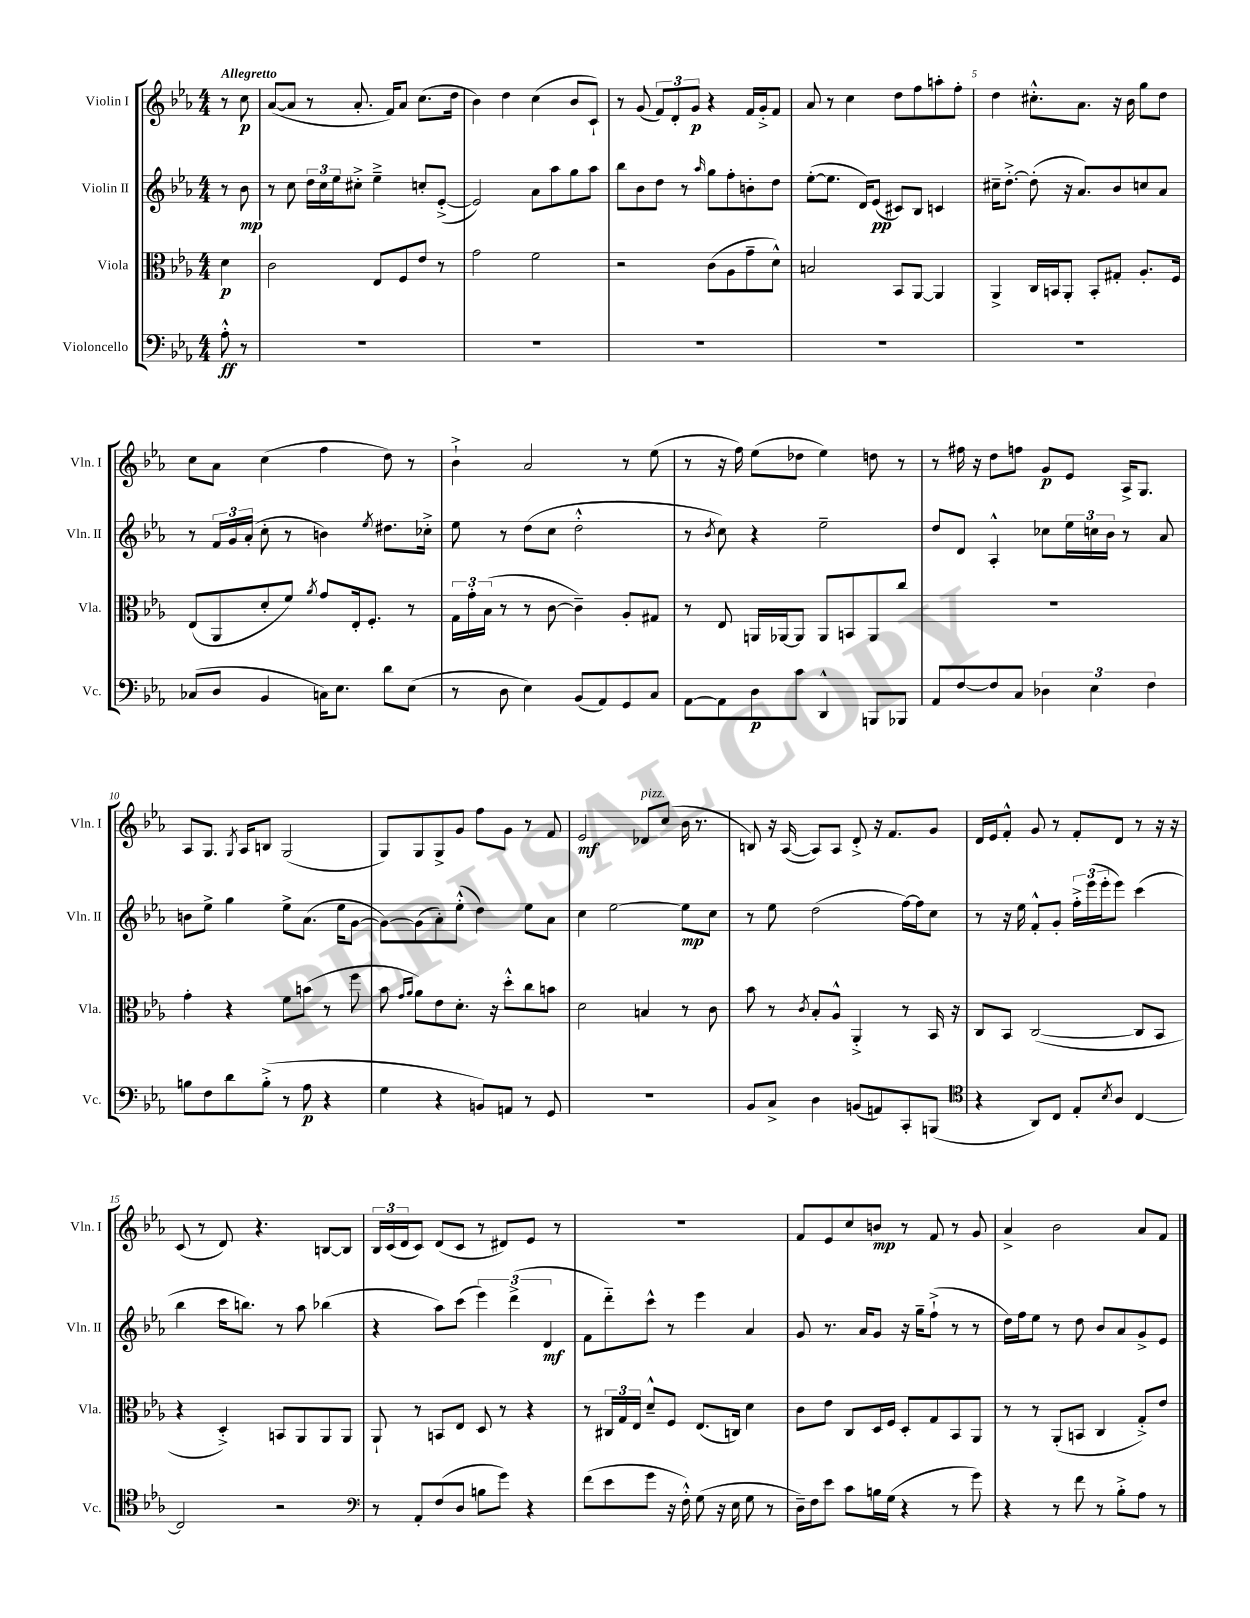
<<
\new StaffGroup <<
\new Staff = "s0" \with { instrumentName = "Violin I" shortInstrumentName = "Vln. I" } {
    \clef treble \key ees \major \numericTimeSignature \time 4/4 \partial 4 \tempo "Allegretto"
    r8 c''8\p |
    aes'8~( aes'8 r8 aes'8.-. f'16) aes'8 c''8.( d''16 |
    bes'4) d''4 c''4( bes'8 c'8-!) |
    r8 g'8( \tuplet 3/2 { f'8) d'8-. g'8\p } r4 f'16 g'16-.-> f'8 |
    aes'8 r8 c''4 d''8 f''8 a''8-. f''8-. |
    d''4 cis''8.-.-^ aes'8. r16 bes'16 g''8 d''8 |
    c''8 aes'8 c''4( f''4 d''8) r8 |
    bes'4-!-> aes'2 r8 ees''8( |
    r8 r16 f''16) ees''8( des''8 ees''4) d''8 r8 |
    r8 fis''16 r16 d''8 f''8 g'8\p ees'8 aes16-> g8. |
    aes8 g8. \acciaccatura { g8 } aes16 b8 g2( |
    g8) g8 g8-> g'8 f''8 g'8 r8 f'8 |
    ees'2\mf des'8^\markup { \italic "pizz." } c''8( bes'16 r8. |
    b8) r16 aes16~( aes8) aes8 d'8-.-> r16 f'8. g'8 |
    d'16 ees'16 f'8-.-^ g'8 r8 f'8-. d'8 r8 r16 r16 |
    c'8( r8 d'8) r4. b8~ b8 |
    \tuplet 3/2 { bes16 c'16( d'16 } c'8) d'8( c'8 r8 dis'8) ees'8 r8 |
    R1 |
    f'8 ees'8 c''8 b'8\mp r8 f'8 r8 g'8 |
    aes'4-> bes'2 aes'8 f'8 \bar "|." |
}
\new Staff = "s1" \with { instrumentName = "Violin II" shortInstrumentName = "Vln. II" } {
    \clef treble \key ees \major \numericTimeSignature \time 4/4 \partial 4
    r8 bes'8\mp |
    r8 c''8 \tuplet 3/2 { d''16 c''16 ees''16 } cis''8-.-> ees''4---> c''8-. ees'8~-.->( |
    ees'2) aes'8 aes''8 g''8 aes''8 |
    bes''8 bes'8 d''8 r8 \grace { aes''16 } g''8 f''8-. b'8-. d''8 |
    ees''8~-.( ees''8. d'16) ees'8\pp( cis'8) bes8 c'4 |
    cis''16-- d''8.~-.-> d''8-.( r16 aes'8.) bes'8 c''8 aes'8 |
    r8 \tuplet 3/2 { f'16 g'16 aes'16-.( } c''8-. r8 b'4) \acciaccatura { ees''8 } dis''8. ces''16-.-> |
    ees''8 r8 d''8( c''8 d''2-.-^ |
    r8 \acciaccatura { bes'8 } c''8) r4 ees''2-- |
    d''8 d'8 aes4-.-^ ces''8 \tuplet 3/2 { ees''16 c''16 bes'16 } r8 aes'8 |
    b'8 ees''8-> g''4 ees''8-> aes'8.( ees''16 g'8~ |
    g'8~) g'8( aes'8-.) ees''8-.-^( d''4) ees''8 aes'8 |
    c''4 ees''2~ ees''8\mp c''8 |
    r8 ees''8 d''2( f''16~) f''16 c''8 |
    r8 r16 ees''16 f'8-.-^ g'8-. \tuplet 3/2 { f''16-.-> ees'''16( ees'''16-. } ees'''8) c'''4( |
    bes''4 c'''16 b''8.) r8 aes''8 bes''4( |
    r4 aes''8) c'''8( \tuplet 3/2 { ees'''4) d'''4->( d'4\mf } |
    f'8 d'''8-_) c'''8-^ r8 ees'''4 aes'4 |
    g'8 r8. aes'16 g'8 r16 g''16-- f''8-!->( r8 r8 |
    d''16) f''16 ees''8 r8 d''8 bes'8 aes'8 g'8-> ees'8 \bar "|." |
}
\new Staff = "s2" \with { instrumentName = "Viola" shortInstrumentName = "Vla." } {
    \clef alto \key ees \major \numericTimeSignature \time 4/4 \partial 4
    d'4\p |
    c'2 ees8 f8 ees'8 r8 |
    g'2 f'2 |
    r2 c'8( aes8 g'8-- d'8-^) |
    b2 bes,8 aes,8~ aes,4 |
    aes,4-> c16 b,16 aes,8-. b,8-. gis8-. aes8.-. f16 |
    ees8( aes,8 d'8-. f'8) \acciaccatura { aes'8 } g'8 ees16-. f8.-. r8 |
    \tuplet 3/2 { g16 g'16-. bes16( } r8 r8 c'8~ c'4--) aes8-. gis8 |
    r8 ees8 a,16 aes,16~ aes,8 aes,8 b,8 aes,8 c''8 |
    R1 |
    g'4-. r4 f'8 b'8( r8 f''8 |
    bes'8 \grace { g'16 aes'16 } aes'8) ees'8 d'8.-. r16 d''8-.-^ c''8 b'8 |
    d'2 b4 r8 c'8 |
    bes'8 r8 \acciaccatura { c'8 } bes8-. aes8-^ aes,4-.-> r8 bes,16 r16 |
    c8 bes,8 c2~( c8 bes,8 |
    r4 d4-.->) b,8 aes,8 aes,8 aes,8 |
    aes,8-! r8 b,8 ees8 d8 r8 r4 |
    r8 \tuplet 3/2 { cis16 g16 ees16 } d'8---^ f8 ees8.( c16) d'4 |
    c'8 ees'8 c8 d16 f16 d8-. g8 bes,8 aes,8 |
    r8 r8 aes,8-.( b,8 c4 g8-.->) ees'8 \bar "|." |
}
\new Staff = "s3" \with { instrumentName = "Violoncello" shortInstrumentName = "Vc." } {
    \clef bass \key ees \major \numericTimeSignature \time 4/4 \partial 4
    aes8-.-^\ff r8 |
    R1 |
    R1 |
    R1 |
    R1 |
    R1 |
    ces8( d8 bes,4 c16) ees8. d'8 ees8( |
    r8 d8 ees4) bes,8( aes,8) g,8 c8 |
    aes,8~ aes,8 d8\p c'8 d,4-^ b,,8 bes,,8 |
    aes,8 f8~ f8 c8 \tuplet 3/2 { des4 ees4 f4 } |
    b8 f8 d'8 b8-.->( r8 aes8\p r4 |
    g4 r4 b,8) a,8 r8 g,8 |
    R1 |
    bes,8 c8-> d4 b,8( a,8) c,8-. b,,8( |
    \clef tenor r4 aes,8) c8 ees8-. \acciaccatura { bes8 } aes8 c4~ |
    c2 r2 |
    \clef bass r8 aes,8-. f8( d8 b8 g'8) r4 |
    f'8( ees'8 g'8 r16 f16-.-^) g8( r16 ees16 g8 r8 |
    d16--) f16 ees'8 c'8 b16 g16( r4 r8 g'8) |
    r4 r8 f'8 r8 bes8-.-> aes8 r8 \bar "|." |
}
>>
>>
\layout { \context { \Score \override BarNumber.break-visibility = ##(#f #t #t) barNumberVisibility = #(every-nth-bar-number-visible 5) } }
